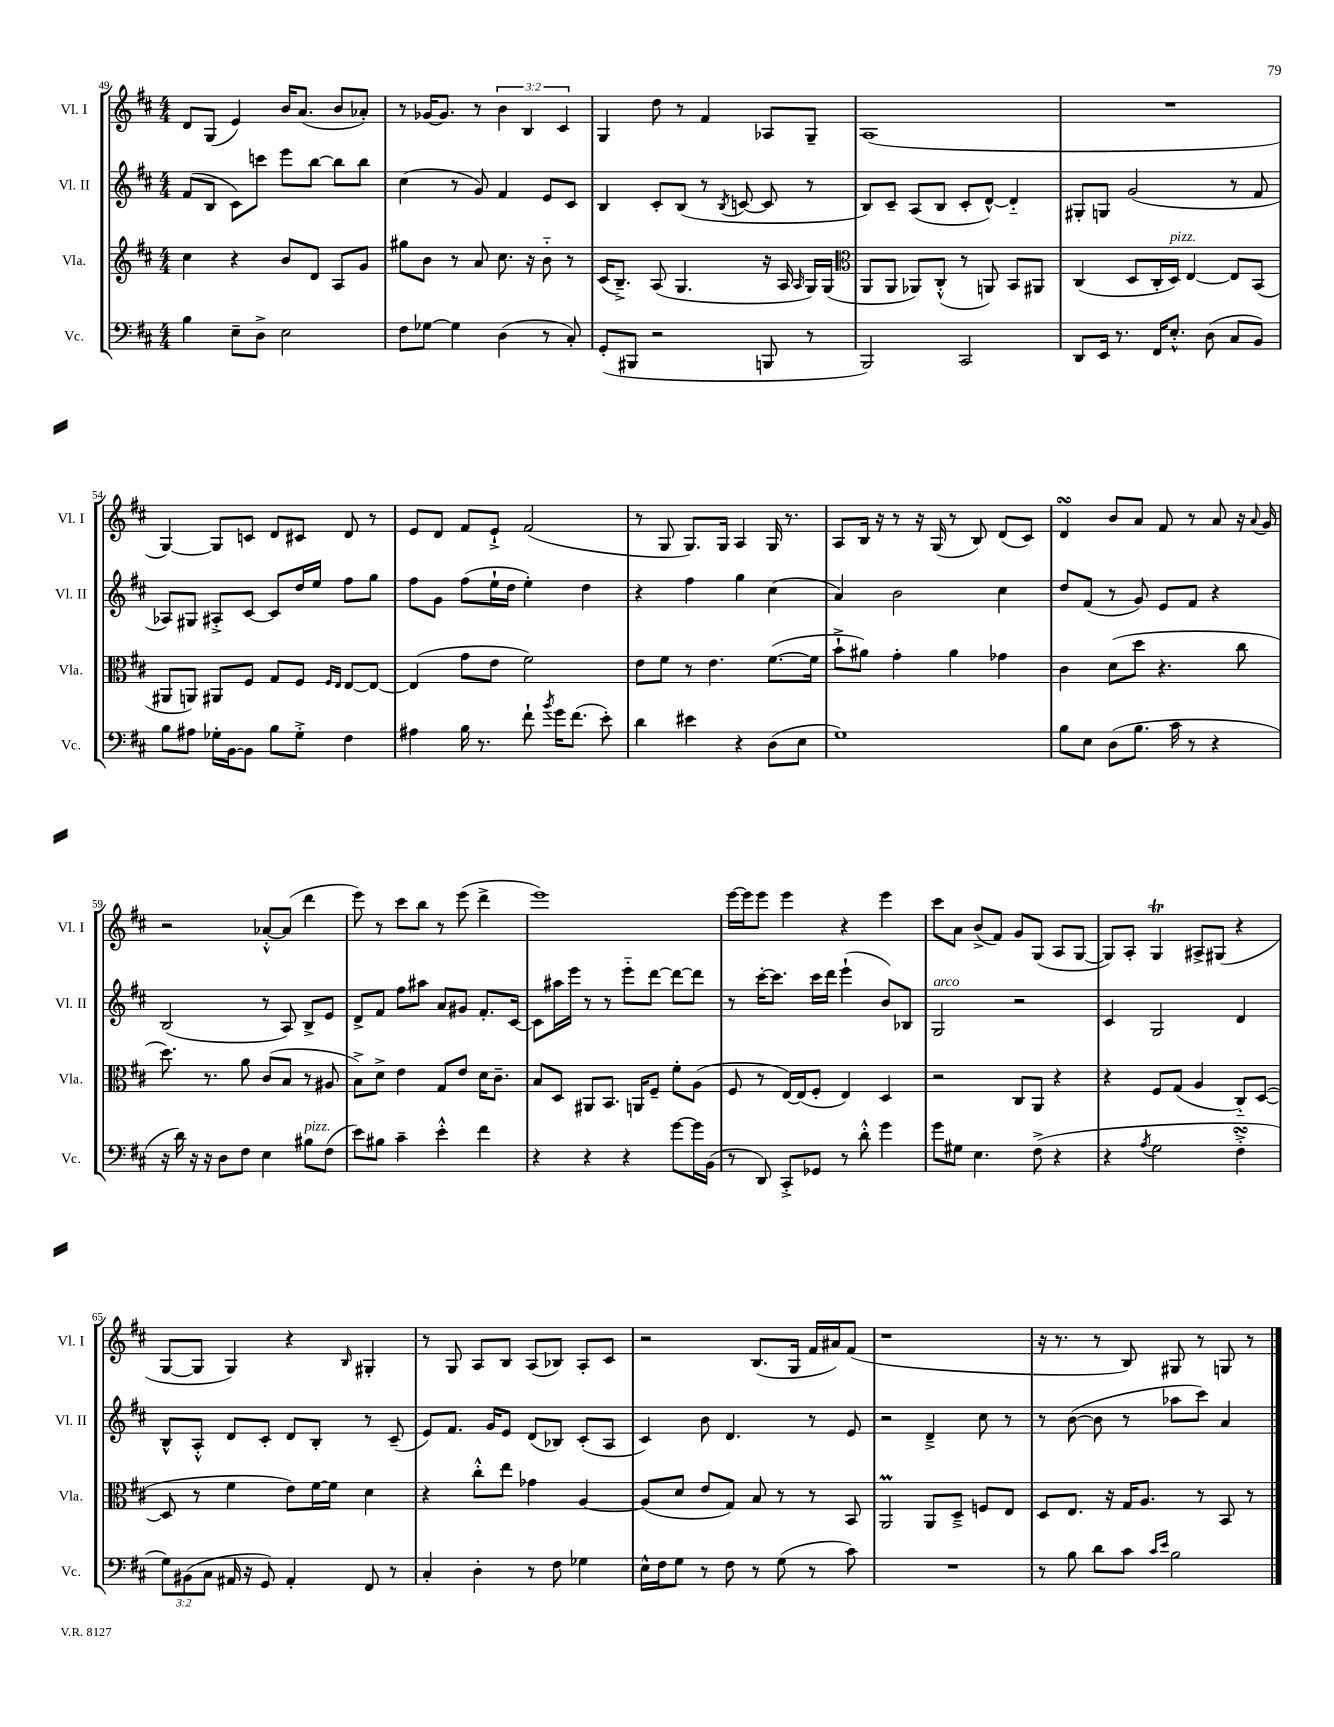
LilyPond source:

<<
\new StaffGroup <<
\new Staff = "s0" \with { instrumentName = "Vl. I" shortInstrumentName = "Vl. I" } {
    \clef treble \key d \major \numericTimeSignature \time 4/4 \override Staff.TupletNumber.text = #tuplet-number::calc-fraction-text
    \autoBeamOff d'8[ g8]( e'4) b'16[ a'8.]( b'8[ aes'8]-.) |
    r8 ges'16[~ ges'8.] r8 \tuplet 3/2 { b'4 b4 cis'4 } |
    g4 d''8 r8 fis'4 aes8[ g8]-- |
    a1( |
    R1 |
    g4~) g8[ c'8] d'8[ cis'8] d'8 r8 |
    e'8[ d'8] fis'8[ e'8]-!-> fis'2( |
    r8 g8 g8.[) g16] a4 g16 r8. |
    a8[ b16] r16 r8 r16 g16( r8 b8) d'8[( cis'8]) |
    d'4\turn b'8[ a'8] fis'8 r8 a'8 r16 \appoggiatura { a'8 } g'16 |
    r2 aes'8[~-.-^ aes'8]( d'''4 |
    e'''8) r8 cis'''8[ b''8] r8 e'''8( d'''4-> |
    e'''1) |
    e'''16[~ e'''16 e'''8] e'''4 r4 e'''4 |
    cis'''8[ a'8] b'8[->( fis'8]) g'8[ g8]( a8[ g8]~ |
    g8[) a8]-. g4\trill ais8[-> gis8]( r4 |
    g8[~ g8] g4) r4 \grace { b16 } gis4-. |
    r8 g8 a8[ b8] a8[( bes8]) a8[-. cis'8] |
    r2 b8.[( g16] fis'16[ ais'16) fis'8]( |
    r1 |
    r16 r8. r8 b8) gis8 r8 g8 r8 \bar "|." |
}
\new Staff = "s1" \with { instrumentName = "Vl. II" shortInstrumentName = "Vl. II" } {
    \clef treble \key d \major \numericTimeSignature \time 4/4
    \autoBeamOff fis'8[( b8] cis'8[) c'''8] e'''8[ b''8]~ b''8[ b''8] |
    cis''4( r8 g'8) fis'4 e'8[ cis'8] |
    b4 cis'8[-. b8]( r8 \acciaccatura { b8 } c'8~ c'8 r8 |
    b8[) cis'8]-- a8[( b8] cis'8[-. d'8]~-^) d'4-_ |
    gis8[-. g8] g'2( r8 fis'8 |
    aes8[) gis8] ais8[-.-> cis'8]~ cis'8[ d''16 e''16] fis''8[ g''8] |
    fis''8[ g'8] fis''8[( e''16-! d''16] e''4-.) d''4 |
    r4 fis''4 g''4 cis''4( |
    a'4) b'2 cis''4 |
    d''8[ fis'8]( r8 g'8) e'8[ fis'8] r4 |
    b2( r8 a8) b8[-> e'8] |
    d'8[-> fis'8] fis''8[ ais''8] a'8[ gis'8] fis'8.[-. cis'16]~ |
    cis'8[ ais''16 e'''16] r8 r8 e'''8[-_ d'''8]~ d'''8[~ d'''8] |
    r8 cis'''16[~-. cis'''8.] cis'''16[ d'''16] e'''4-!( b'8[) bes8] |
    g2^\markup { \italic "arco" } r2 |
    cis'4 g2 d'4 |
    b8[-^ a8]-.-^ d'8[ cis'8]-. d'8[ b8]-. r8 cis'8--( |
    e'8[) fis'8.] g'16[ e'8] d'8[( bes8]) cis'8[-.( a8] |
    cis'4) b'8 d'4. r8 e'8 |
    r2 d'4---> cis''8 r8 |
    r8 b'8~( b'8 r8 aes''8[ cis'''8]) a'4 \bar "|." |
}
\new Staff = "s2" \with { instrumentName = "Vla." shortInstrumentName = "Vla." } {
    \clef treble \key d \major \numericTimeSignature \time 4/4
    \autoBeamOff cis''4 r4 b'8[ d'8] a8[ g'8] |
    gis''8[ b'8] r8 a'8 cis''8. r16 b'8-_ r8 |
    cis'16[( b8.]--->) a8( g4. r16 a16 \grace { a16 } g16[) g16]( |
    \clef alto a,8[ a,8] aes,8[) cis8]-.-^( r8 a,8) b,8[ ais,8] |
    cis4( d8[ cis16-. d16]^\markup { \italic "pizz." }) e4~ e8[ b,8]( |
    ais,8[ a,8]) ais,8[ fis8] g8[ fis8] \grace { fis16[ e16] } e8[~ e8]~ |
    e4( g'8[ e'8] fis'2) |
    e'8[ fis'8] r8 e'4. fis'8.[~( fis'16] |
    b'8[-!-> ais'8]) g'4-. ais'4 ges'4 |
    cis'4 d'8[( d''8] r4. cis''8 |
    d''8.) r8. a'8 cis'8[( b8] r8 ais8 |
    b8[->) d'8]-> e'4 g8[ e'8] d'16[ cis'8.]-- |
    b8[ d8] ais,8[ b,8.] a,16[ fis8]-- fis'8[-. a8]( |
    fis8 r8 e16[~) e16( fis8]-. e4) d4 |
    r2 cis8[ a,8] r4 |
    r4 fis8[ g8]( a4 cis8[-_) d8]~( |
    d8 r8 fis'4 e'8[) fis'16~ fis'16] d'4 |
    r4 cis''8[-.-^ e''8] ges'4 a4~ |
    a8[( d'8] e'8[ g8]) b8 r8 r8 b,8 |
    a,2\prall a,8[ d8]---> f8[ e8] |
    d8[ e8.] r16 g16[ a8.] r8 b,8 r8 \bar "|." |
}
\new Staff = "s3" \with { instrumentName = "Vc." shortInstrumentName = "Vc." } {
    \clef bass \key d \major \numericTimeSignature \time 4/4 \override Staff.TupletNumber.text = #tuplet-number::calc-fraction-text
    \autoBeamOff b4 e8[-- d8]-> e2 |
    fis8[ ges8]~ ges4 d4( r8 cis8-.) |
    g,8[-.( bis,,8] r2 b,,8 r8 |
    b,,2) cis,2 |
    d,8[ e,16] r8. fis,16[ e8.]-.-^ d8( cis8[ b,8]) |
    b8[ ais8] ges16[-. b,16~ b,8] b8[ ges8]-.-> fis4 |
    ais4 b16 r8. fis'8-! \acciaccatura { b'8 } g'16[ fis'8.]( e'8-.) |
    d'4 eis'4 r4 d8[( e8] |
    g1) |
    b8[ e8] d8[( b8.] cis'16 r8 r4 |
    r16 d'16) r16 r16 d8[ fis8] e4 bis8[^\markup { \italic "pizz." } fis8]( |
    e'8[) bis8] cis'4-- e'4-.-^ fis'4 |
    r4 r4 r4 g'8[~ g'16 b,16]( |
    r8 d,8) cis,8[-.-> ges,8] r8 d'8-.-^ g'4 |
    g'8[ gis8] e4. fis8->( r4 |
    r4 \acciaccatura { a8 } g2 fis4-.->\turn |
    \tuplet 3/2 { g8[) bis,8( cis8] } ais,16 r16 g,8) ais,4-. fis,8 r8 |
    cis4-. d4-. r8 fis8 ges4 |
    e16[-^ fis16 g8] r8 fis8 r8 g8( r8 cis'8) |
    R1 |
    r8 b8 d'8[ cis'8] \grace { cis'16[ e'16] } b2 \bar "|." |
}
>>
>>
\layout { \context { \Score currentBarNumber = #49 } }
